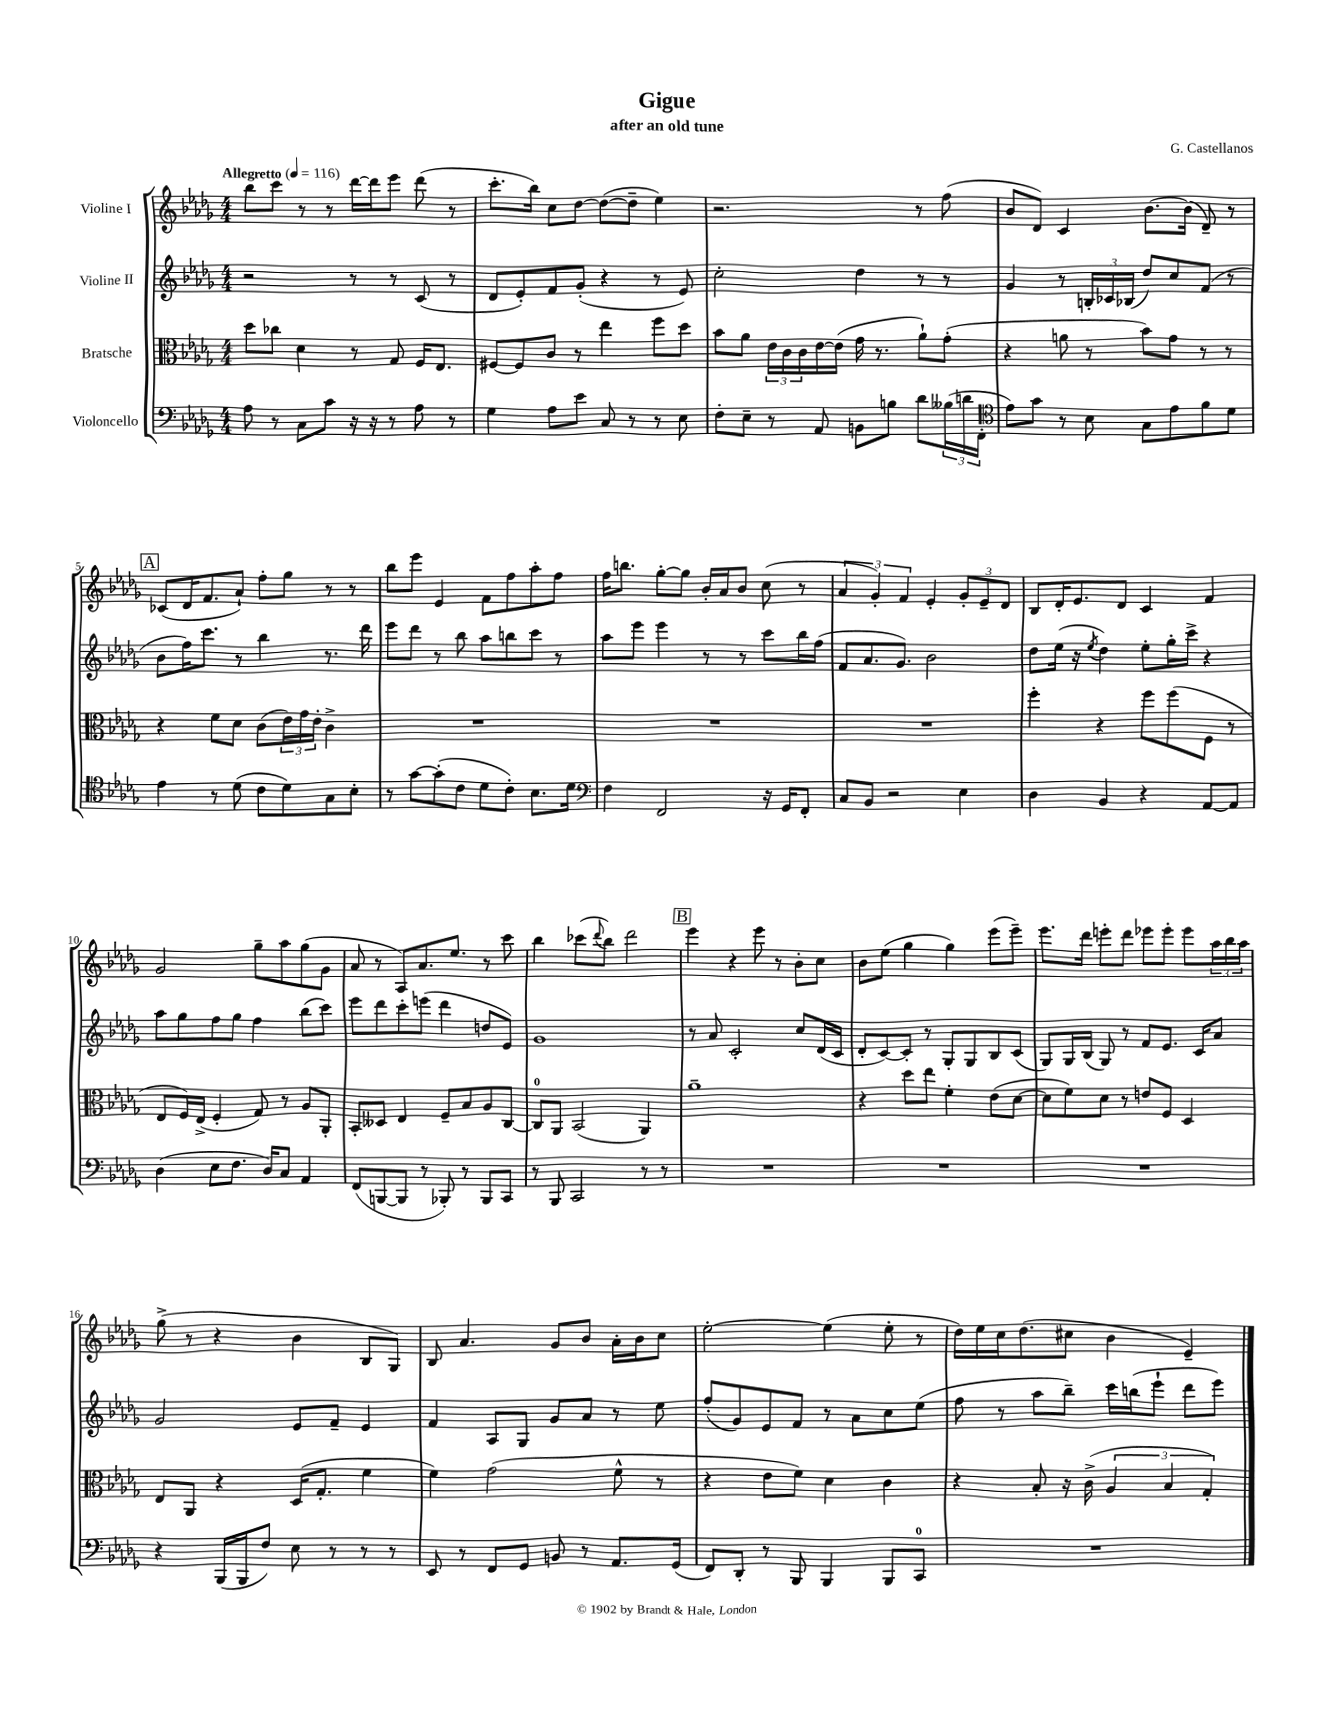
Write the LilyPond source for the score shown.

\header { title = "Gigue" composer = "G. Castellanos" subtitle = "after an old tune" }
<<
\new StaffGroup <<
\new Staff = "s0" \with { instrumentName = "Violine I" } {
    \clef treble \key des \major \numericTimeSignature \time 4/4 \tempo "Allegretto" 4 = 116
    bes''8 c'''8 r8 r8 des'''16~ des'''16 ees'''8 des'''8( r8 |
    c'''8.-. bes''16) c''8 des''8~ des''8~( des''8-- ees''4) |
    r2. r8 f''8( |
    bes'8 des'8) c'4 bes'8.~ bes'16( des'8--) r8 |
    \mark \markup { \box "A" } ces'8( des'16 f'8. aes'8-!) f''8-. ges''8 r8 r8 |
    bes''8 ees'''8 ees'4 f'8 f''8 aes''8-. f''8 |
    f''16 b''8. ges''8~-. ges''8 bes'16-. aes'16 bes'8 c''8( r8 |
    \tuplet 3/2 { aes'4 ges'4-.) f'4 } ees'4-. \tuplet 3/2 { ges'8-. ees'8-- des'8 } |
    bes8 des'16-. ees'8. des'8 c'4 f'4 |
    ges'2 ges''8-- aes''8 ges''8( ges'8 |
    aes'8 r8 aes8) aes'8. ees''8. r8 c'''8 |
    bes''4 ces'''8( \appoggiatura { des'''8 } bes''8) des'''2 |
    \mark \markup { \box "B" } ees'''4 r4 ees'''8 r8 bes'8-. c''8 |
    bes'8 ees''8( ges''4 ges''4) ees'''8( ees'''8--) |
    ees'''8. des'''16 e'''8-. des'''8 ees'''8 ees'''8-. ees'''8 \tuplet 3/2 { aes''16 bes''16 aes''16 } |
    ges''8->( r8 r4 bes'4 bes8 ges8) |
    bes8 aes'4. ges'8 bes'8 aes'16-. bes'16 c''8 |
    ees''2~-. ees''4( ees''8-. r8 |
    des''16) ees''16 c''16 des''8.( cis''8 bes'4 ees'4--) \bar "|." |
}
\new Staff = "s1" \with { instrumentName = "Violine II" } {
    \clef treble \key des \major \numericTimeSignature \time 4/4
    r2 r8 r8 c'8( r8 |
    des'8 ees'8-.) f'8 ges'8-.( r4 r8 ees'8) |
    c''2-. des''4 r8 r8 |
    ges'4 r8 \tuplet 3/2 { b16-. ces'16 bes16( } des''8) c''8 f'8( r8 |
    \mark \markup { \box "A" } bes'8 f''16) c'''8. r8 bes''4 r8. des'''16 |
    ees'''8 des'''8 r8 bes''8 aes''8 b''8 c'''8 r8 |
    aes''8 ees'''8 ees'''4 r8 r8 c'''8 bes''16 f''16( |
    f'8 aes'8. ges'8.) bes'2 |
    des''8 ees''16( r16 \acciaccatura { ees''8 } des''4) ees''8-. ges''16-. c'''16-> r4 |
    aes''8 ges''8 f''8 ges''8 f''4 bes''8( c'''8) |
    ees'''8 des'''8 c'''8-. e'''8( des'''4 d''8 ees'8) |
    ges'1 |
    \mark \markup { \box "B" } r8 aes'8 c'2-. c''8 des'16( c'16 |
    des'8-. c'8~) c'8-. r8 ges8-. ges8 bes8 c'8( |
    ges8) ges16 bes16( ges8) r8 f'8 ees'8. c'16 aes'8 |
    ges'2 ees'8 f'8-- ees'4 |
    f'4 aes8 ges8 ges'8 aes'8 r8 ees''8 |
    f''8-.( ges'8) ees'8 f'8 r8 aes'8 c''8 ees''8( |
    f''8 r8 aes''8 bes''8--) c'''16 b''16( ees'''8-! des'''8 ees'''8) \bar "|." |
}
\new Staff = "s2" \with { instrumentName = "Bratsche" } {
    \clef alto \key des \major \numericTimeSignature \time 4/4
    des''8 ces''8 des'4 r8 ges8 f16 ees8. |
    fis8~ fis8 c'8 r8 ees''4 f''8 des''8 |
    bes'8 aes'8 \tuplet 3/2 { ees'16 c'16 c'16 } ees'16~ ees'16( ges'16 r8. aes'8-!) ges'8-.( |
    r4 a'8 r8 bes'8) ges'8 r8 r8 |
    \mark \markup { \box "A" } r4 f'8 des'8 c'8( \tuplet 3/2 { ees'16) ges'16 ees'16-. } c'4-> |
    R1 |
    R1 |
    R1 |
    f''4-. r4 f''8 f''8( f8 r8 |
    ees8 f16) ees16->( f4-. ges8) r8 aes8 aes,8-. |
    bes,8-. deses8 ees4 f8-- bes8 aes8 c8~ |
    c8-0 aes,8 bes,2( aes,4) |
    \mark \markup { \box "B" } aes'1-- |
    r4 des''8 ees''8 f'4-. ees'8( des'8~ |
    des'8 f'8) des'8 r8 e'8 f8 des4 |
    ees8 aes,8 r4 des16( ges8.-. f'4 |
    f'4) ges'2( f'8-^ r8 |
    r4 ees'8 f'8) des'4 c'4 |
    r4 bes8-. r16 c'16->( \tuplet 3/2 { aes4 bes4 ges4-.) } \bar "|." |
}
\new Staff = "s3" \with { instrumentName = "Violoncello" } {
    \clef bass \key des \major \numericTimeSignature \time 4/4
    aes8 r8 c8 c'8 r16 r16 r8 aes8 r8 |
    ges4 aes8 ees'8 c8 r8 r8 ees8 |
    f8-. ees8-- r8 aes,8 b,8 b8 des'8 \tuplet 3/2 { beses16( d'16 f,16-. } |
    \clef tenor ees'8) ges'8 r8 bes8 ges8 ees'8 f'8 des'8 |
    \mark \markup { \box "A" } ees'4 r8 des'8( c'8 des'8) ges8 bes8-. |
    r8 ges'8~ ges'8-.( c'8 des'8 c'8-.) bes8. des'16 |
    \clef bass f4 f,2 r16 ges,16 f,8-. |
    c8 bes,8 r2 ees4 |
    des4 bes,4 r4 aes,8~ aes,8 |
    des4( ees8 f8. des16) c8 aes,4 |
    f,8( b,,8~ b,,8 r8 bes,,8-.) r8 bes,,8 c,8 |
    r8 bes,,8 c,2 r8 r8 |
    \mark \markup { \box "B" } R1 |
    R1 |
    R1 |
    r4 bes,,16( bes,,16 f8) ees8 r8 r8 r8 |
    ees,8 r8 f,8 ges,8 b,8 r8 aes,8. ges,16( |
    f,8) des,8-. r8 bes,,8 bes,,4 bes,,8 c,8-0 |
    R1 \bar "|." |
}
>>
>>
